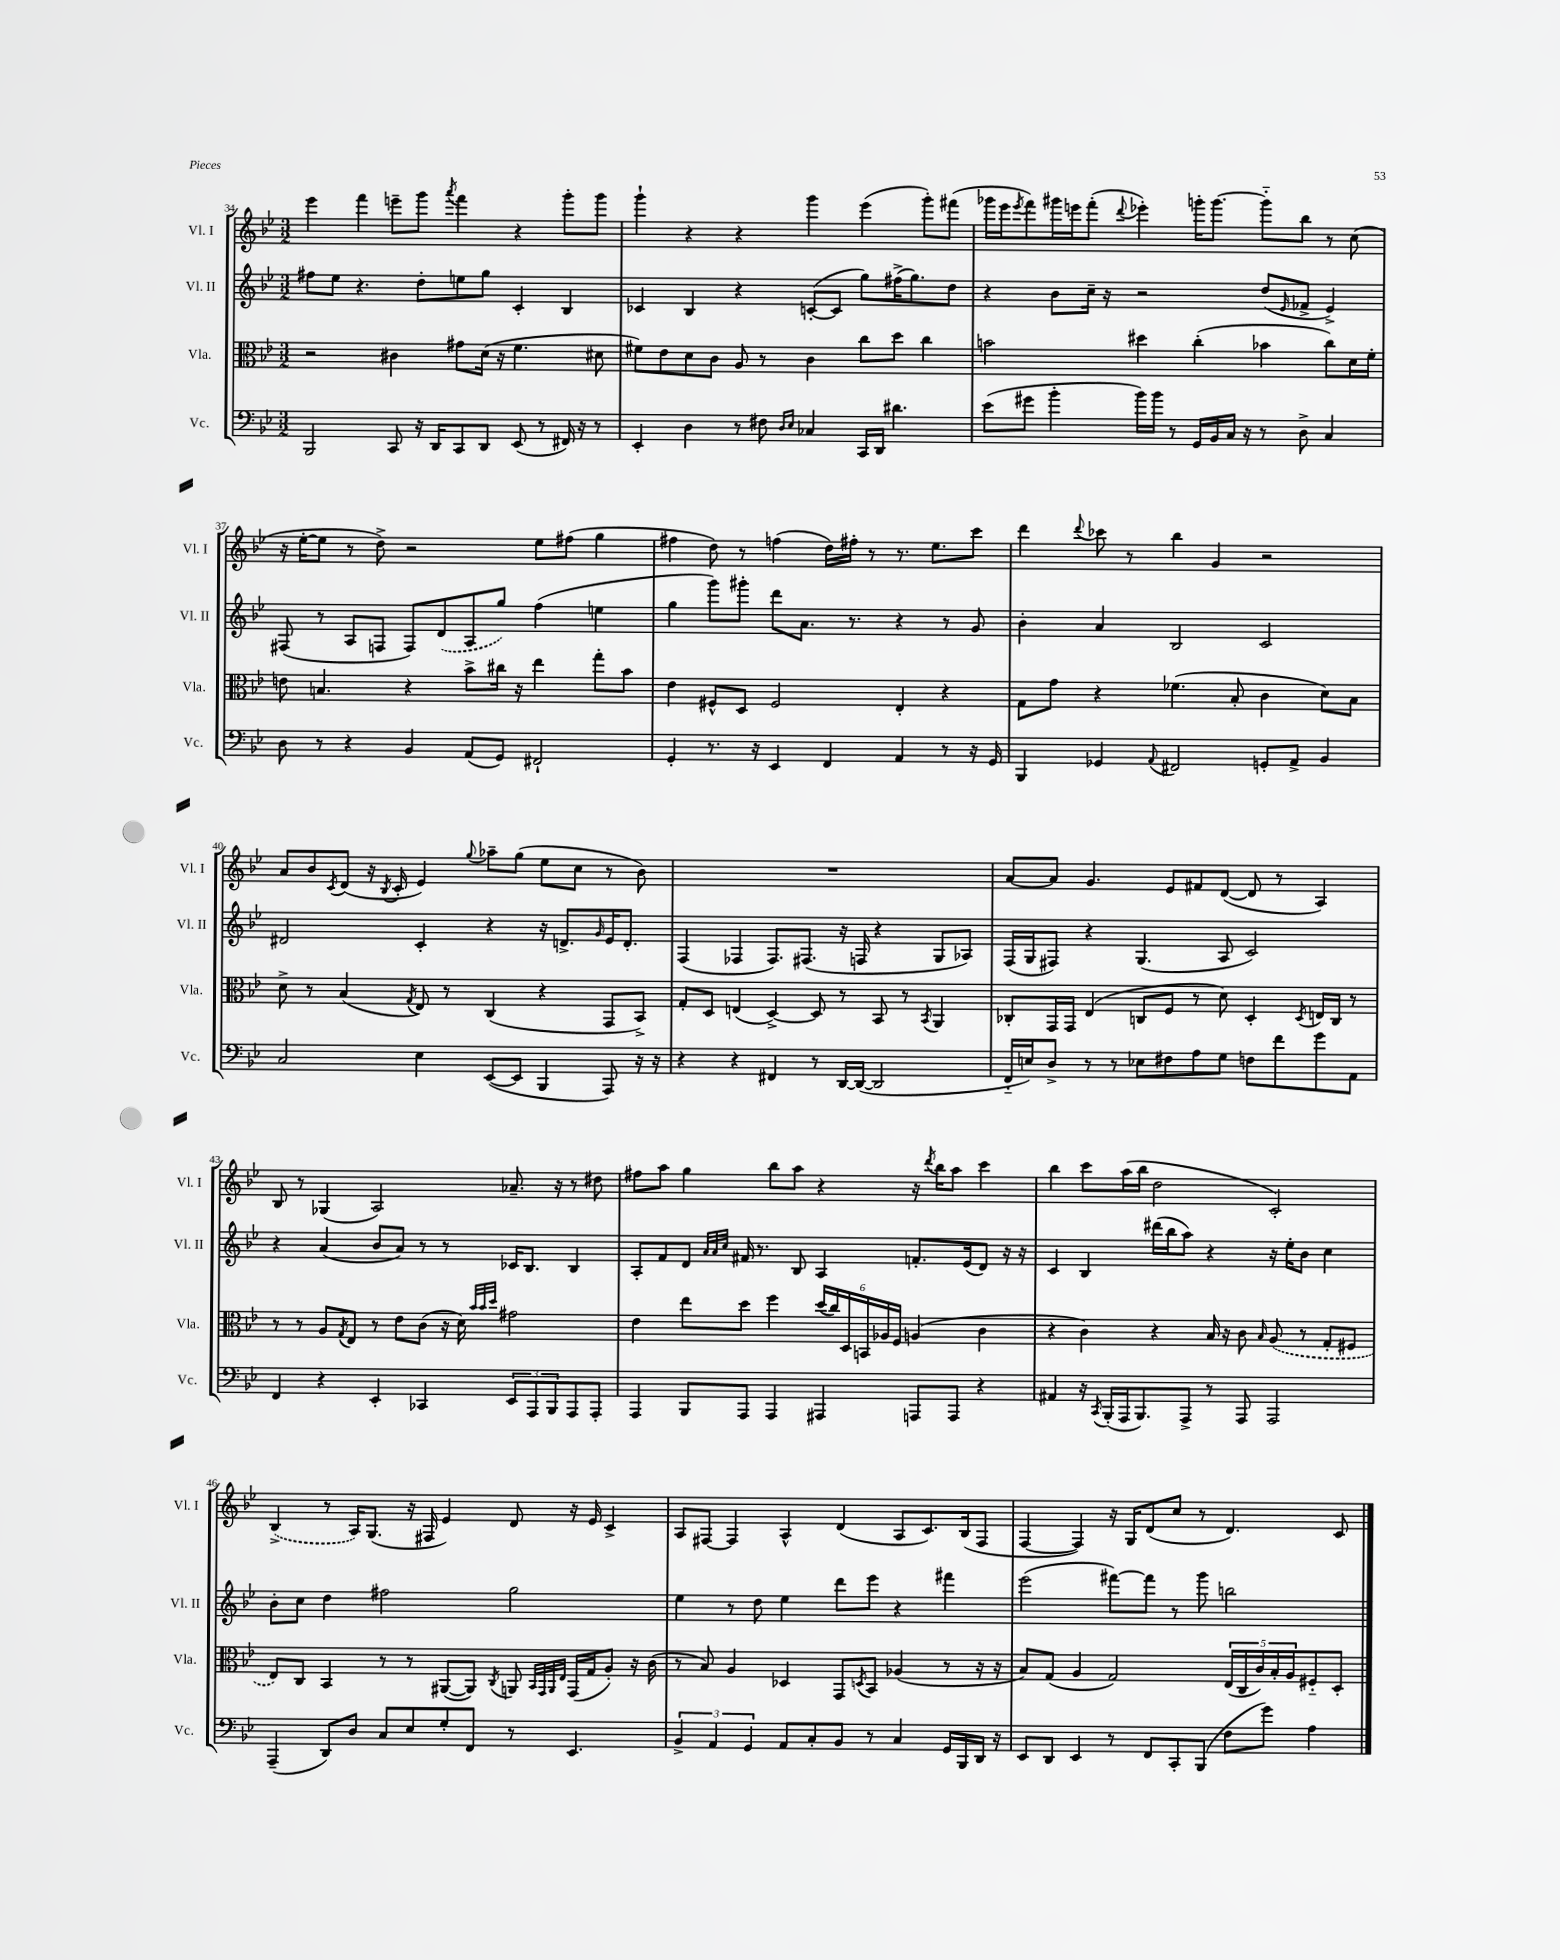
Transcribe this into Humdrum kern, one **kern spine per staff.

**kern	**kern	**kern	**kern
*part4	*part3	*part2	*part1
*staff4	*staff3	*staff2	*staff1
*I"Vc.	*I"Vla.	*I"Vl. II	*I"Vl. I
*I'Vc.	*I'Vla.	*I'Vl. II	*I'Vl. I
*clefF4	*clefC3	*clefG2	*clefG2
*k[b-e-]	*k[b-e-]	*k[b-e-]	*k[b-e-]
*M3/2	*M3/2	*M3/2	*M3/2
=34	=34	=34	=34
2BBB-/	2r	8ff#X\L	4eee-\
.	.	8ee-\J	.
.	.	4.r	4fff\
8CC/	4c#X\	.	8eeen~\L
16r	.	8dd'\L	8ggg\J
16DD/KL	.	.	.
.	.	.	8qaaa/
8CC/	8g#X\L	8een\	4fff\
8DD/J	(16d\Jk	8gg\J	.
.	16r	.	.
(8EE-/	4.f\	4c'/	4r
8r	.	.	.
16FF#X/)	.	4B-/	8ggg'\L
16r	.	.	.
8r	8d#X\	.	8ggg\J
=35	=35	=35	=35
4EE-'/	8f#X\L)	4c-X/	4ggg`\
.	8e-\	.	.
4D\	8d\	4B-/	4r
.	8c\J	.	.
8r	8A/	4r	4r
8F#X\	8r	.	.
16qqD/LL	.	.	.
16qqE-/JJ	.	.	.
4C-X/	4c\	([8cn'/L	4ggg\
.	.	8c/J]	.
16CC/LL	8cc\L	8gg\L)	(4eee-\
16DD/JJ	.	.	.
4.d#X\	8dd\J	(16ff#X^\K	.
.	.	8.gg\)	.
.	4cc\	.	8ggg'\L)
.	.	8dd\J	(8fff#X\J
=36	=36	=36	=36
(8e-\L	2bn\	4r	16ggg-X\LL
.	.	.	16eee-\J
.	.	.	8qeee-/
8g#X\J	.	.	8fff\)
4b-'\	.	8b-\L	16ggg#X\L
.	.	.	16eeen\J
.	.	16cc~\Jk	(8fff'\J
.	.	16r	.
.	.	.	8qqddd/
16b-\LL)	4dd#X\	2r	4eee-X'\)
16b-\JJ	.	.	.
8r	.	.	.
16GG/LL	(4cc'\	.	16gggn'\KL
16BB-/	.	.	[8.ggg\J
16C/JJ	.	.	.
16r	.	.	.
8r	4b-X\	(8dd/L	8ggg\L]
.	.	16qqe-/	.
8D^\	.	8f-X^/J	8bb-\J
4C/	8cc\L)	4e-^/)	8r
.	16d\L	.	(8cc\
.	16f'\JJ	.	.
!!LO:LB:g=z
=37	=37	=37	=37
8D\	8en\	(8F#X/	16r
.	.	.	[16ee-'\KL
8r	4.Bn/	8r	8ee-\J]
4r	.	8A/L	8r
.	.	8Fn/J	8dd^\)
4BB-/	4r	8F/L)	2r
.	.	(8d/	.
(8AA/L	8b-^\L	8A/	.
8GG/J)	16cc#X\Jk	8gg/J)	.
.	16r	.	.
2FF#X`/	4ee-\	(4ff\	8ee-\L
.	.	.	(8ff#X\J
.	8gg'\L	4een\	4gg\
.	8b-\J	.	.
=38	=38	=38	=38
4GG'/	4e-\	4gg\	4ff#X\
8.r	8F#X^^/L	8ggg\L)	8dd\)
.	8D/J	8ggg#X'\J	8r
16r	.	.	.
4EE-/	2F#/	8ddd\L	(4ffn\
.	.	8.a\J	.
4FF/	.	.	16dd\LL)
.	.	8.r	16ff#X'\JJ
.	.	.	8r
4AA/	4E-'/	4r	8.r
.	.	.	8.ee-\L
8r	4r	8r	.
16r	.	8g/	8ccc\J
16GG/	.	.	.
=39	=39	=39	=39
4BBB-/	8G\L	4b-'\	4ddd\
.	8g\J	.	.
.	.	.	8qqddd/
4GG-X/	4r	4a/	8ccc-X\
.	.	.	8r
8qqAA/	.	.	.
2FF#X/	(4.f-X\	2B-/	4bb-\
.	.	.	4g/
.	8B-'/	.	.
8GGn'/L	4c\	2c/	2r
8AA^/J	.	.	.
4BB-/	8d\L)	.	.
.	8B-\J	.	.
!!LO:LB:g=z
=40	=40	=40	=40
2C/	8d^\	2d#X/	8a/L
.	8r	.	8b-/
.	.	.	8qc/
.	(4B-/	.	(8d/J
.	.	.	16r
.	.	.	8qB-/
.	.	.	16c'/
.	8qG/	.	.
4E-\	8E-/)	4c'/	4e-/)
.	8r	.	.
.	.	.	8qqgg/
([8EE-/L	(4C/	4r	8aa-X~\L
8EE-/J]	.	.	(8gg\J
4BBB-/	4r	16r	8ee-\L
.	.	8.dn^/L	.
.	.	.	8cc\J
.	.	16qqg/	.
8AAA/)	8GG/L	16e-/K	8r
.	.	8.d'/J	.
16r	8BB-^/J)	.	8b-\)
16r	.	.	.
=41	=41	=41	=41
4r	8G'/L	(4F/	1.r
.	8D/J	.	.
4r	(4En/	4F-X/	.
4FF#X/	[4D^/)	8.F-/L)	.
.	.	(8.F#X/J	.
8r	8D/]	.	.
[16DD/LL	8r	16r	.
(16DD/JJ_	.	16Fn/	.
2DD/]	8BB-/	4r	.
.	8r	.	.
.	8qBB-/	.	.
.	4AA/	8G/L	.
.	.	8A-X/J)	.
=42	=42	=42	=42
16FF/LL	8C-X'/L	(16F/LL	[8a/L
16En/J)	.	16G/J	.
8D^/J	16GG/L	8F#X/J)	8a/J]
.	16GG/JJ	.	.
8r	(4E-/	4r	4.g/
8r	.	.	.
8E-X\L	8Cn/L	(4.G/	.
8F#X\	8F/J	.	8e-/L
8A\	8r	.	8f#X/
8G\J	8d\)	8A/	([8d/J
8Fn\L	4D'/	2c/)	8d/]
8f\	.	.	8r
.	8qD/	.	.
8g\	16En/LL	.	4A/)
.	16C/JJ	.	.
8AA\J	8r	.	.
!!LO:LB:g=z
=43	=43	=43	=43
4FF/	8r	4r	8B-/
.	8r	.	8r
4r	8A/L	(4a/	(4G-X/
.	8qG/	.	.
.	8E-/J	.	.
4EE-'/	8r	8b-/L	2A/)
.	8e-\L	8a/J)	.
4CC-X/	(8c\J	8r	.
.	16r	8r	.
.	16d\)	.	.
.	32qqb-/LLL	.	.
.	32qqb-/	.	.
.	32qqdd/JJJ	.	.
12EE-/L	2g#X\	16c-X/KL	8.a-X~/
.	.	8.B-/J	.
12AAA/	.	.	.
12BBB-/	.	.	.
.	.	.	16r
8AAA/	.	4B-/	8r
8AAA'/J	.	.	8dd#X\
=44	=44	=44	=44
4AAA/	4e-\	8A'/L	8ff#X\L
.	.	8f/	8aa\J
8BBB-/L	8ee-\L	8d/J	4gg\
.	.	32qqa/LLL	.
.	.	32qqa/	.
.	.	32qqcc/JJJ	.
8AAA/J	8dd\J	16f#X/	.
.	.	8.r	.
4AAA/	4ff\	.	8bb-\L
.	.	8B-/	8aa\J
4AAA#X/	(24dd/LL	4A/	4r
.	24cc/)	.	.
.	24D/	.	.
.	24BBn/	.	.
.	24A-X/	.	.
.	24F/JJ	.	.
8AAAn/L	(4An/	8.fn'/L	16r
.	.	.	8qddd/
.	.	.	16bb-\KL
8AAA/J	.	.	8aa\J
.	.	(16e-/k	.
4r	4c\	8d/J)	4ccc\
.	.	16r	.
.	.	16r	.
=45	=45	=45	=45
4AA#X/	4r	4c/	4bb-\
16r	4c\)	4B-/	8ccc\L
8qCC/	.	.	.
(16BBB-'/LL	.	.	.
16AAA/J	.	.	(16aa\L
8.BBB-/)	.	.	16bb-\JJ
.	4r	(16ddd#X\LL	2dd\
.	.	16bb-\J	.
8AAA^/J	.	8aa\J)	.
8r	16B-/	4r	.
.	16r	.	.
8AAA/	8c\	.	.
.	16qqB-/	.	.
2AAA/	(8A/	16r	2c'/)
.	.	16ee-'\KL	.
.	8r	8b-\J	.
.	8G'/L	4cc\	.
.	8F#X/J	.	.
!!LO:LB:g=z
=46	=46	=46	=46
(4AAA~/	8E-/L)	8b-'\L	(4B-^/
.	8C/J	8cc\J	.
8DD/L)	4BB-/	4dd\	8r
8D/J	.	.	16A/KL)
.	.	.	(8.G/J
8C/L	8r	2ff#X\	.
8E-/	8r	.	16r
.	.	.	16F#X/
8G'/	([8AA#X/L	.	4e-/)
8FF/J	8AA#/J])	.	.
.	8qC/	.	.
8r	8AAn/	2gg\	8d/
.	32qqBB-/LLL	.	.
.	32qqGG/	.	.
.	32qqAA/	.	.
.	32qqE-/JJJ	.	.
4.EE-/	(16GG/LL	.	16r
.	16G/J	.	16e-/
.	8A'/J)	.	4c^/
.	16r	.	.
.	(16c\	.	.
=47	=47	=47	=47
6BB-^/	8r	4ee-\	8A/L
.	8B-/)	.	[8F#X/J
6AA/	.	.	.
.	4A/	8r	4F#/]
6GG/	.	.	.
.	.	8dd\	.
8AA/L	4D-X/	4ee-\	4A^^/
8C'/	.	.	.
8BB-/J	8GG/L	8ddd\L	(4d/
.	8qDn/	.	.
8r	8BB-/J	8eee-\J	.
4C/	(4A-X/	4r	8A/L
.	.	.	8.c/)
16GG/LL	8r	4fff#X\	.
16BBB-/	.	.	(16B-/k
16DD/JJ	16r	.	8F#/J
16r	16r	.	.
=48	=48	=48	=48
8EE-/L	8B-/L)	(2eee-\	[4F/
8DD/J	(8G/J	.	.
4EE-/	4A/	.	4F/])
8r	2G/)	[8fff#X\L)	16r
.	.	.	16G/KL
8FF/L	.	8fff#\J]	(8d/
8CC'/	.	8r	8cc/J
(8BBB-/J	.	8ggg\	8r
8F\L	(20E-/LL	2bbn\	4.d/)
.	20C/	.	.
.	20c/)	.	.
8g\J)	.	.	.
.	20B-'/	.	.
.	20A/J	.	.
4A\	8F#X/	.	.
.	8D'/J	.	8c/
==	==	==	==
*-	*-	*-	*-
